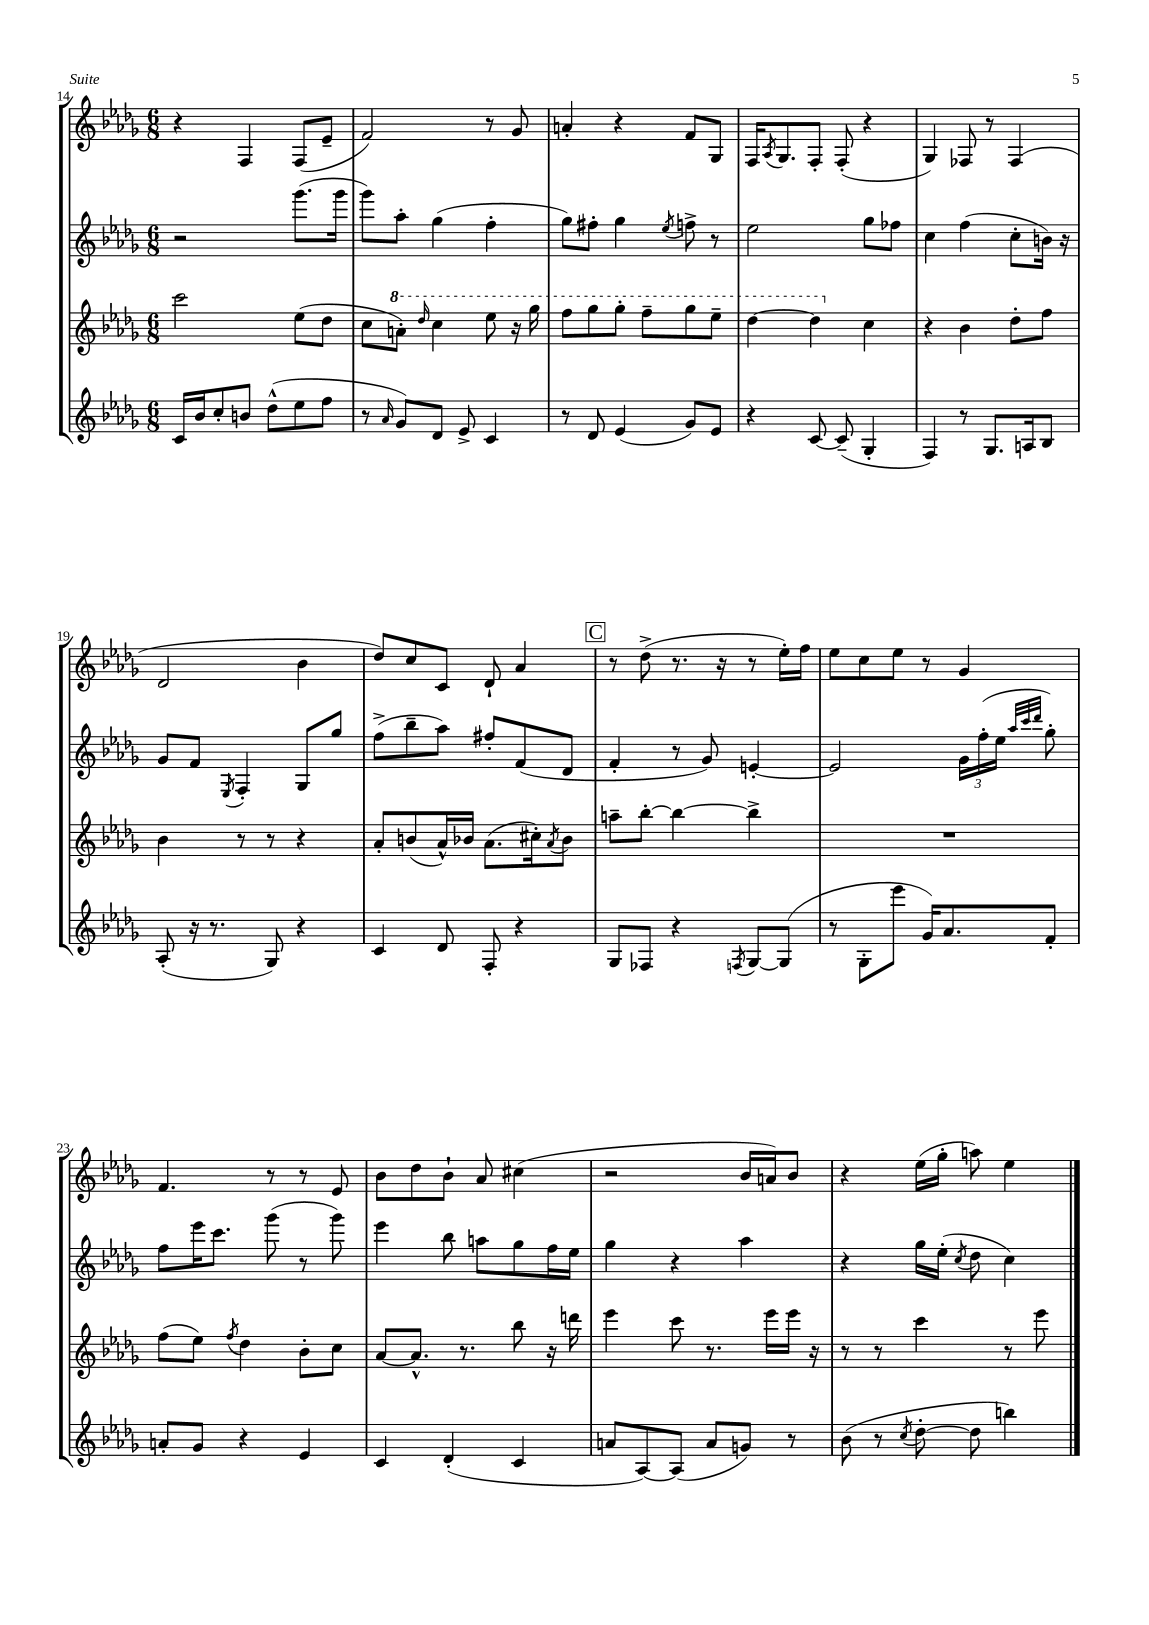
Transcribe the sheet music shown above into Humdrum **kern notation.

**kern	**kern	**kern	**kern
*part4	*part3	*part2	*part1
*staff4	*staff3	*staff2	*staff1
*clefG2	*clefG2	*clefG2	*clefG2
*k[b-e-a-d-g-]	*k[b-e-a-d-g-]	*k[b-e-a-d-g-]	*k[b-e-a-d-g-]
*M6/8	*M6/8	*M6/8	*M6/8
=14	=14	=14	=14
16c/LL	2ccc\	2r	4r
16b-/J	.	.	.
8cc'/	.	.	.
8bn/J	.	.	4F/
(8dd-^^\L	.	.	.
8ee-\	(8ee-\L	(8.ggg-\L	(8F/L
8ff\J	8dd-\J	.	8e-~/J
.	.	16ggg-\Jk	.
=15	=15	=15	=15
8r	8cc\L	8ggg-\L)	2f/)
16qqa-/	.	.	.
*	*8va	*	*
8g-/L)	8aan'\J)	8aa-'\J	.
.	16qqddd-/	.	.
8d-/J	4ccc\	(4gg-\	.
8e-^/	.	.	.
4c/	8eee-\	4ff'\	8r
.	16r	.	8g-/
.	16ggg-\	.	.
=16	=16	=16	=16
8r	8fff\L	8gg-\L)	4an'/
8d-/	8ggg-\	8ff#X'\J	.
(4e-/	8ggg-'\J	4gg-\	4r
.	8fff~\L	.	.
.	.	8qee-/	.
8g-/L)	8ggg-\	8ffn^\	8f/L
8e-/J	8eee-~\J	8r	8G-/J
=17	=17	=17	=17
4r	[4ddd-\	2ee-\	16F/KL
.	.	.	8qA-/
.	.	.	8.G-/
[8c/	4ddd-\]	.	8F'/J
(8c~/]	.	.	(8F'/
*	*X8va	*	*
4G-'/	4cc\	8gg-\L	4r
.	.	8ff-X\J	.
=18	=18	=18	=18
4F/)	4r	4cc\	4G-/)
8r	4b-\	(4ff\	8F-X/
8.G-/L	.	.	8r
.	8dd-'\L	8cc'\L	(4F-/
16An/k	.	.	.
8B-/J	8ff\J	16bn\Jk)	.
.	.	16r	.
!!LO:LB:g=z
=19	=19	=19	=19
(8A-'/	4b-\	8g-/L	2d-/
16r	.	8f/J	.
8.r	.	.	.
.	.	8qE-/	.
.	8r	4F'/	.
8G-/)	8r	.	.
4r	4r	8G-/L	4b-\
.	.	8gg-/J	.
=20	=20	=20	=20
4c/	8a-'/L	(8ff^\L	8dd-/L)
.	(8bn/	8bb-~\	8cc/
8d-/	16a-^^/L)	8aa-\J)	8c/J
.	16b-X/JJ	.	.
8F'/	(8.a-\L	8ff#X'/L	8d-`/
4r	.	(8f/	4a-/
.	16cc#X'\k)	.	.
.	8qa-/	.	.
.	8b-\J	8d-/J	.
!!LO:REH:place=s1:t=C
=21	=21	=21	=21
8G-/L	8aan~\L	4f'/	8r
8F-X/J	[8bb-'\J	.	(8dd-^\
4r	4bb-\_	8r	8.r
.	.	8g-/)	.
.	.	.	16r
8qFn/	.	.	.
[8G-/L	4bb-^\]	[4en'/	8r
(8G-/J]	.	.	16ee-'\LL)
.	.	.	16ff\JJ
=22	=22	=22	=22
8r	2.r	2e/]	8ee-\L
8G-'\L	.	.	8cc\
8eee-\J	.	.	8ee-\J
16g-/KL)	.	.	8r
8.a-/	.	.	.
.	.	24g-\LL	4g-/
.	.	(24ff'\	.
.	.	24ee-\JJ	.
.	.	32qqaa-/LLL	.
.	.	32qqccc/	.
.	.	32qqddd-/JJJ	.
8f'/J	.	8gg-'\)	.
!!LO:LB:g=z
=23	=23	=23	=23
8an'/L	(8ff\L	8ff\L	4.f/
8g-/J	8ee-\J)	16eee-\K	.
.	.	8.ccc\J	.
.	8qff/	.	.
4r	4dd-\	.	.
.	.	(8ggg-\	8r
4e-/	8b-'\L	8r	8r
.	8cc\J	8ggg-\)	8e-/
=24	=24	=24	=24
4c/	[8a-/L	4eee-\	8b-\L
.	8.a-^^/J]	.	8dd-\
(4d-'/	.	8bb-\	8b-`\J
.	8.r	.	.
.	.	8aan\L	8a-/
4c/	8bb-\	8gg-\	(4cc#X\
.	16r	16ff\L	.
.	16dddn\	16ee-\JJ	.
=25	=25	=25	=25
8an/L	4eee-\	4gg-\	2r
[8A-/)	.	.	.
(8A-/J]	8ccc\	4r	.
8a/L	8.r	.	.
8gn/J)	.	4aa-\	16b-/LL
.	16eee-\LL	.	16an/J)
8r	16eee-\JJ	.	8b-/J
.	16r	.	.
=26	=26	=26	=26
(8b-\	8r	4r	4r
8r	8r	.	.
8qcc/	.	.	.
[8dd-'\	4ccc\	16gg-\LL	(16ee-\LL
.	.	(16ee-'\JJ	16gg-'\JJ
.	.	8qcc/	.
8dd-\]	.	8dd-\	8aan\)
4bbn\)	8r	4cc\)	4ee-\
.	8eee-\	.	.
==	==	==	==
*-	*-	*-	*-
